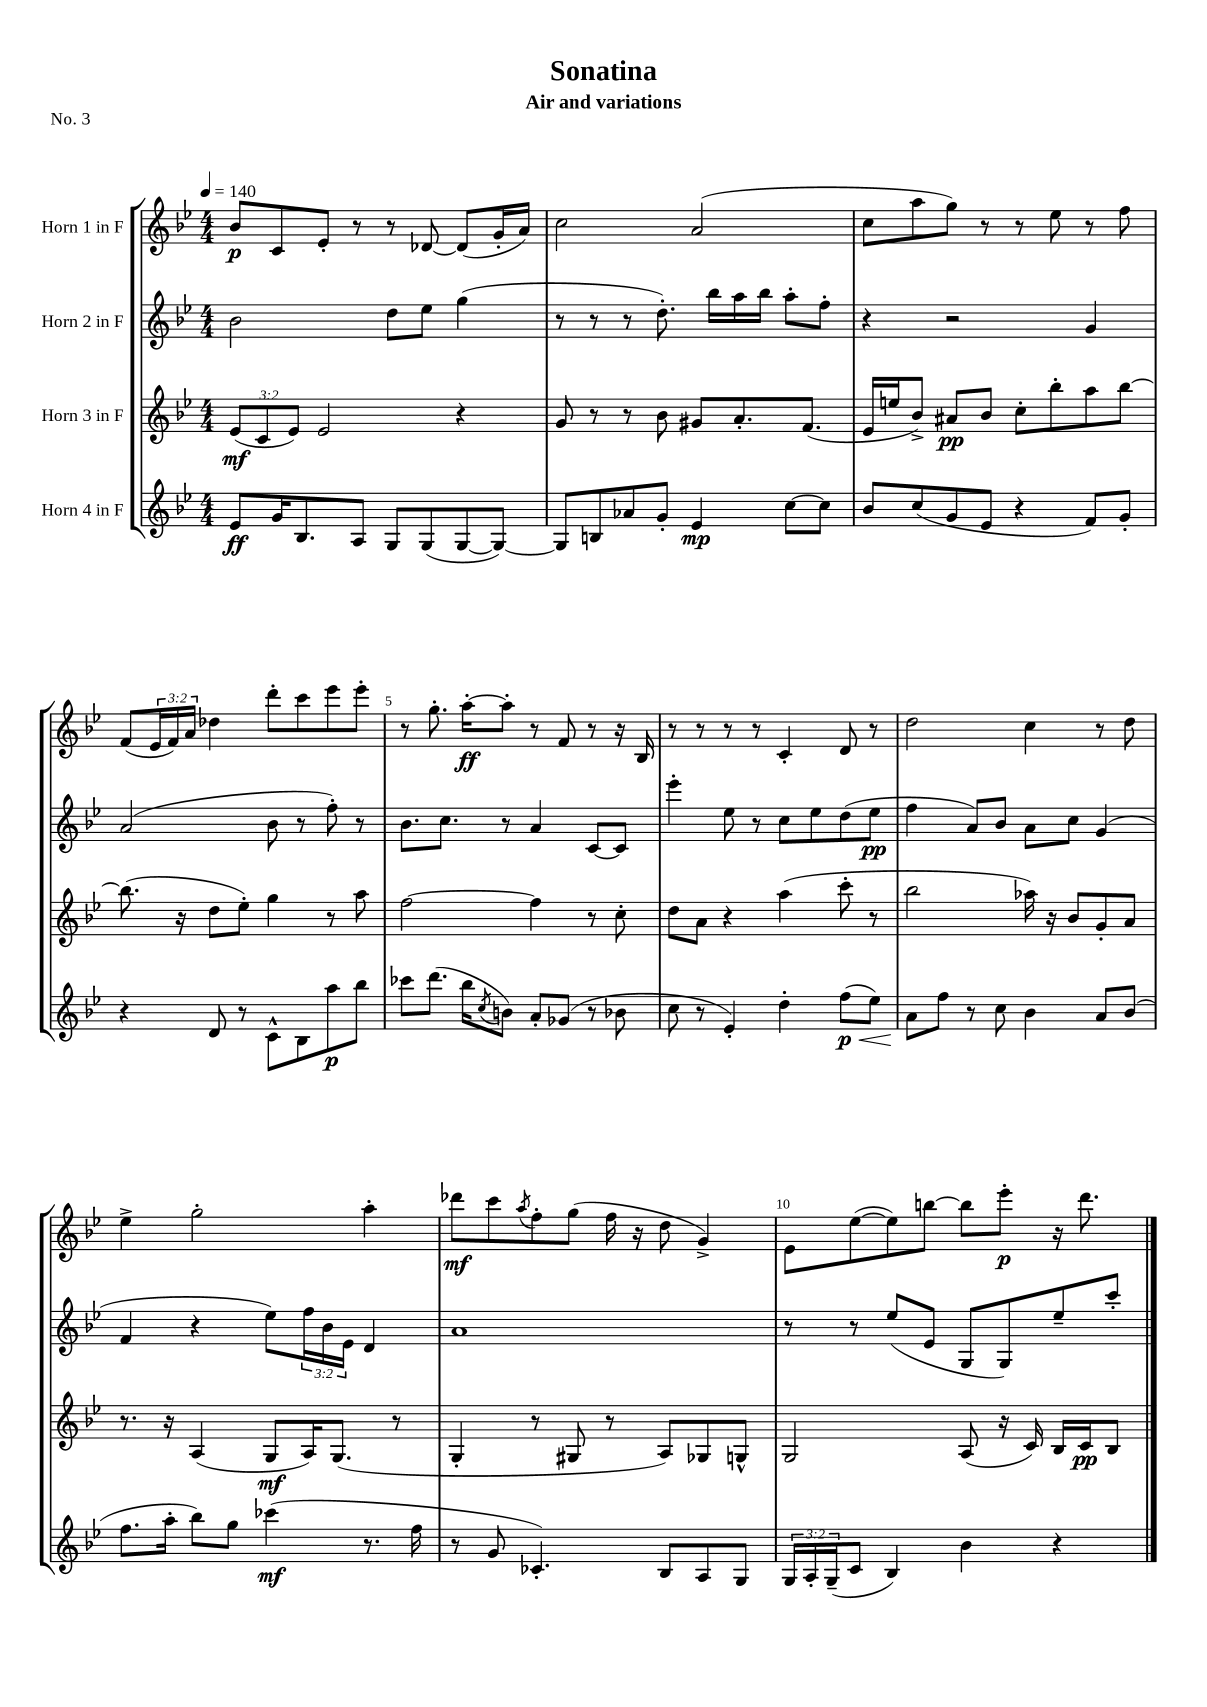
\header { title = "Sonatina" subtitle = "Air and variations" piece = "No. 3" }
<<
\new StaffGroup <<
\new Staff = "s0" \with { instrumentName = "Horn 1 in F" } {
    \clef treble \key bes \major \numericTimeSignature \time 4/4 \override Staff.TupletNumber.text = #tuplet-number::calc-fraction-text \tempo 4 = 140
    bes'8\p c'8 ees'8-. r8 r8 des'8~ des'8( g'16-. a'16) |
    c''2 a'2( |
    c''8 a''8 g''8) r8 r8 ees''8 r8 f''8 |
    f'8( \tuplet 3/2 { ees'16 f'16) a'16 } des''4 d'''8-. c'''8 ees'''8 ees'''8-. |
    r8 g''8.-. a''16~-.\ff a''8-. r8 f'8 r8 r16 bes16 |
    r8 r8 r8 r8 c'4-. d'8 r8 |
    d''2 c''4 r8 d''8 |
    ees''4-> g''2-. a''4-. |
    des'''8\mf c'''8 \acciaccatura { a''8 } f''8-. g''8( f''16 r16 d''8 g'4->) |
    ees'8 ees''8~( ees''8) b''8~ b''8 ees'''8-.\p r16 d'''8. \bar "|." |
}
\new Staff = "s1" \with { instrumentName = "Horn 2 in F" } {
    \clef treble \key bes \major \numericTimeSignature \time 4/4 \override Staff.TupletNumber.text = #tuplet-number::calc-fraction-text
    bes'2 d''8 ees''8 g''4( |
    r8 r8 r8 d''8.-.) bes''16 a''16 bes''16 a''8-. f''8-. |
    r4 r2 g'4 |
    a'2( bes'8 r8 f''8-.) r8 |
    bes'8. c''8. r8 a'4 c'8~ c'8 |
    ees'''4-. ees''8 r8 c''8 ees''8 d''8( ees''8\pp |
    f''4 a'8) bes'8 a'8 c''8 g'4( |
    f'4 r4 ees''8) \tuplet 3/2 { f''16 bes'16 ees'16 } d'4 |
    a'1 |
    r8 r8 ees''8( ees'8 g8 g8) ees''8-- c'''8-. \bar "|." |
}
\new Staff = "s2" \with { instrumentName = "Horn 3 in F" } {
    \clef treble \key bes \major \numericTimeSignature \time 4/4 \override Staff.TupletNumber.text = #tuplet-number::calc-fraction-text
    \tuplet 3/2 { ees'8\mf( c'8 ees'8) } ees'2 r4 |
    g'8 r8 r8 bes'8 gis'8 a'8.-. f'8.( |
    ees'16 e''16 bes'8->) ais'8\pp bes'8 c''8-. bes''8-. a''8 bes''8~ |
    bes''8.( r16 d''8 ees''8-.) g''4 r8 a''8 |
    f''2~ f''4 r8 c''8-. |
    d''8 a'8 r4 a''4( c'''8-. r8 |
    bes''2 aes''16) r16 bes'8 g'8-. a'8 |
    r8. r16 a4( g8\mf a16) g8.( r8 |
    g4-. r8 gis8 r8 a8) ges8 g8-^ |
    g2 a8( r16 c'16) bes16 c'16\pp bes8 \bar "|." |
}
\new Staff = "s3" \with { instrumentName = "Horn 4 in F" } {
    \clef treble \key bes \major \numericTimeSignature \time 4/4 \override Staff.TupletNumber.text = #tuplet-number::calc-fraction-text
    ees'8\ff g'16 bes8. a8 g8 g8( g8~ g8~) |
    g8 b8 aes'8 g'8-. ees'4\mp c''8~ c''8 |
    bes'8 c''8( g'8 ees'8 r4 f'8) g'8-. |
    r4 d'8 r8 c'8-^ bes8 a''8\p bes''8 |
    ces'''8 d'''8.( bes''16 \acciaccatura { c''8 } b'8) a'8-. ges'8( r8 bes'8 |
    c''8 r8 ees'4-.) d''4-. f''8\p\<( ees''8) |
    a'8\! f''8 r8 c''8 bes'4 a'8 bes'8( |
    f''8. a''16-. bes''8) g''8 ces'''4\mf( r8. f''16 |
    r8 g'8 ces'4.-.) bes8 a8 g8 |
    \tuplet 3/2 { g16 a16-. g16--( } c'8 bes4) bes'4 r4 \bar "|." |
}
>>
>>
\layout { \context { \Score \override BarNumber.break-visibility = ##(#f #t #t) barNumberVisibility = #(every-nth-bar-number-visible 5) } }
